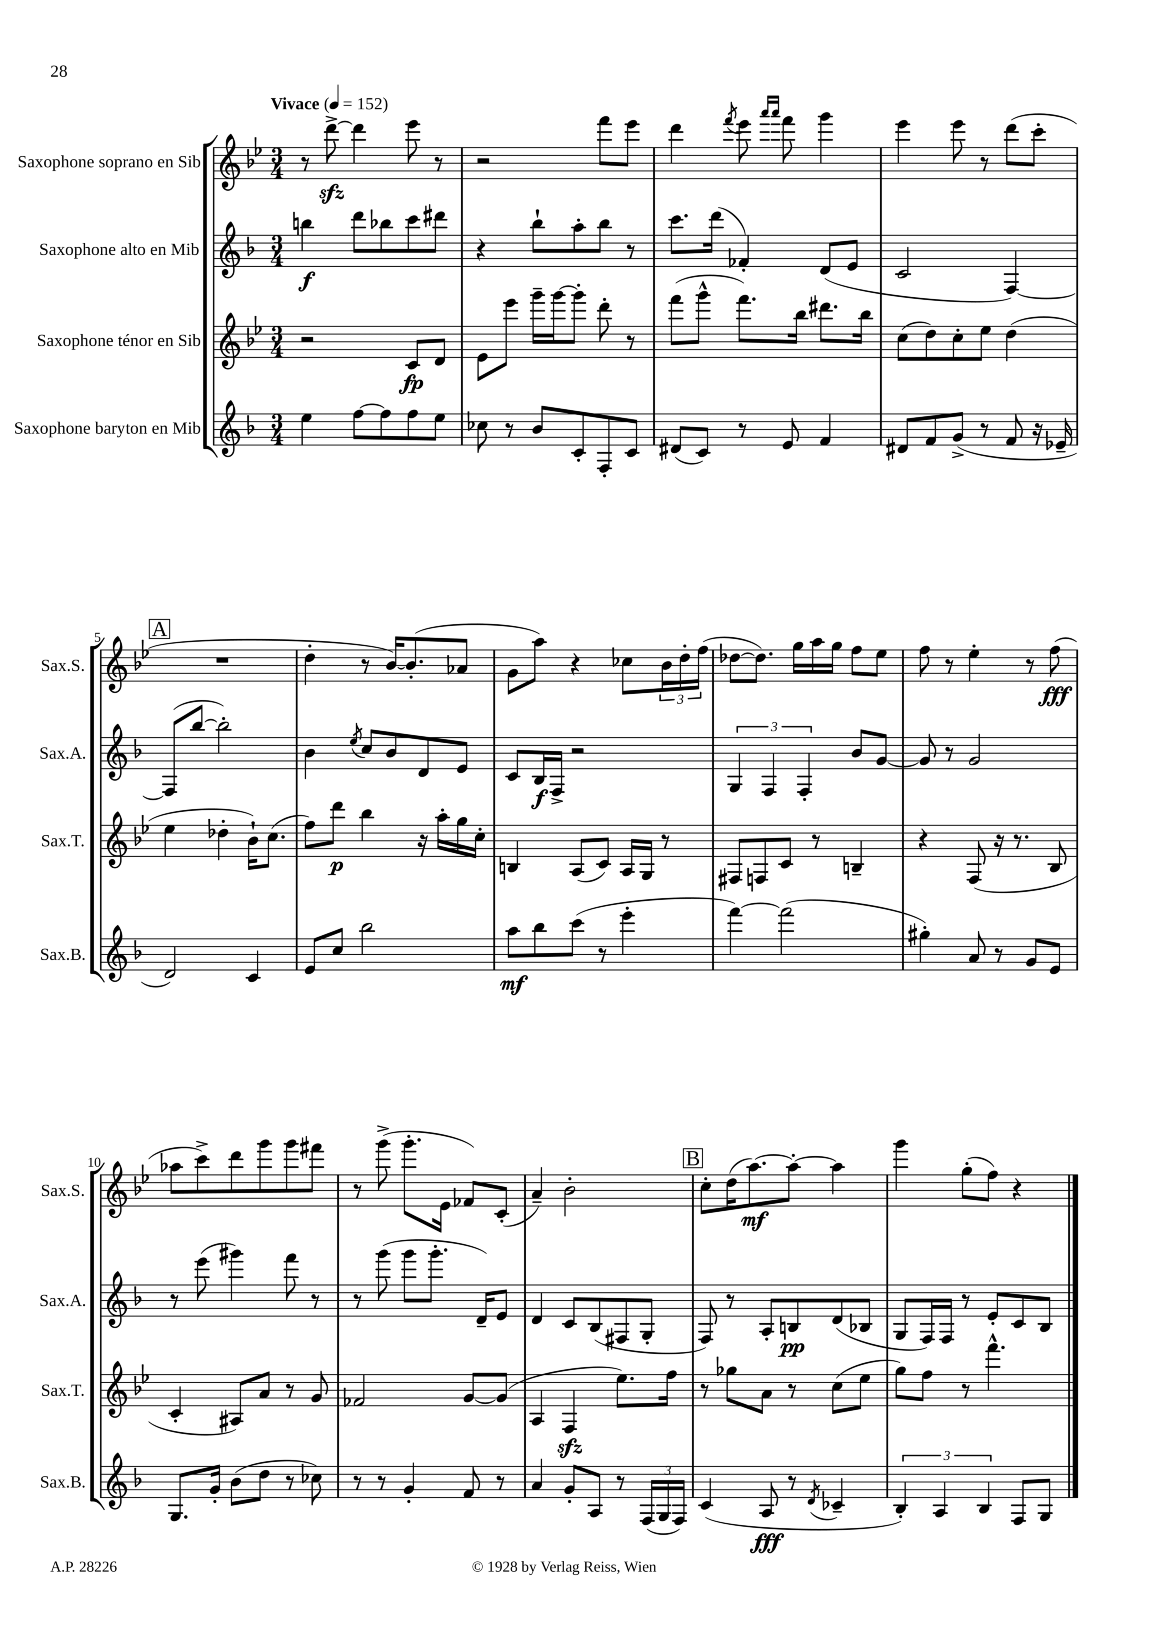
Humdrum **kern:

**kern	**dynam	**kern	**dynam	**kern	**dynam	**kern	**dynam
*part4	*part4	*part3	*part3	*part2	*part2	*part1	*part1
*staff4	*staff4	*staff3	*staff3	*staff2	*staff2	*staff1	*staff1
*I"Saxophone baryton en Mib	*	*I"Saxophone ténor en Sib	*	*I"Saxophone alto en Mib	*	*I"Saxophone soprano en Sib	*
*I'Sax.B.	*	*I'Sax.T.	*	*I'Sax.A.	*	*I'Sax.S.	*
*clefG2	*	*clefG2	*	*clefG2	*	*clefG2	*
*k[b-]	*	*k[b-e-]	*	*k[b-]	*	*k[b-e-]	*
*M3/4	*	*M3/4	*	*M3/4	*	*M3/4	*
*MM152	*	*MM152	*	*MM152	*	*MM152	*
=1	=1	=1	=1	=1	=1	=1	=1
!	!	!	!	!	!	!LO:TX:a:B:t=Vivace	!
4ee\	.	2r	.	4bbn\	f	8r	.
.	.	.	.	.	.	[8dddzz^\	.
[8ff\L	.	.	.	8ddd\L	.	4ddd\]	.
8ff\]	.	.	.	8bb-X\	.	.	.
8ff\	.	8c/L	fp	8ccc\	.	8eee-\	.
8ee\J	.	8d/J	.	8ddd#X\J	.	8r	.
=2	=2	=2	=2	=2	=2	=2	=2
8cc-X\	.	8e-\L	.	4r	.	2r	.
8r	.	8eee-\J	.	.	.	.	.
8b-/L	.	16ggg~\LL	.	8bb-`\L	.	.	.
.	.	[16ggg\J	.	.	.	.	.
8c'/	.	8ggg'\J]	.	8aa'\	.	.	.
8F'/	.	8ddd'\	.	8bb-\J	.	8fff\L	.
8c/J	.	8r	.	8r	.	8eee-\J	.
=3	=3	=3	=3	=3	=3	=3	=3
(8d#X/L	.	(8fff\L	.	8.ccc\L	.	4ddd\	.
8c/J)	.	8ggg^^\J	.	.	.	.	.
.	.	.	.	(16ddd\Jk	.	.	.
.	.	.	.	.	.	8qfff/	.
8r	.	8.fff\L)	.	4f-X'/)	.	8eee-\	.
.	.	.	.	.	.	16qqaaa/LL	.
.	.	.	.	.	.	16qqaaa/JJ	.
8e/	.	.	.	.	.	8fff\	.
.	.	16bb-\Jk	.	.	.	.	.
4f/	.	8.ddd#X\L	.	(8d/L	.	4ggg\	.
.	.	.	.	8e/J	.	.	.
.	.	16bb-\Jk	.	.	.	.	.
=4	=4	=4	=4	=4	=4	=4	=4
8d#X/L	.	(8cc\L	.	2c/	.	4eee-\	.
8f/	.	8dd\)	.	.	.	.	.
(8g^/J	.	8cc'\	.	.	.	8eee-\	.
8r	.	8ee-\J	.	.	.	8r	.
8f/	.	(4dd\	.	[4F/)	.	(8ddd\L	.
16r	.	.	.	.	.	8ccc'\J	.
16e-X~/	.	.	.	.	.	.	.
!!LO:LB:g=z
!!LO:REH:place=s1:t=A
=5	=5	=5	=5	=5	=5	=5	=5
2d/)	.	4ee-\	.	(8F/L]	.	2.r	.
.	.	.	.	[8bb-/J	.	.	.
.	.	4dd-X'\	.	2bb-'\])	.	.	.
4c/	.	16b-`\KL)	.	.	.	.	.
.	.	(8.cc\J	.	.	.	.	.
=6	=6	=6	=6	=6	=6	=6	=6
8e/L	.	8ff\L)	.	4b-\	.	4dd'\	.
8cc/J	.	8ddd\J	p	.	.	.	.
.	.	.	.	8qee/	.	.	.
2bb-\	.	4bb-\	.	8cc/L	.	8r	.
.	.	.	.	8b-/	.	[16b-/KL)	.
.	.	.	.	.	.	(8.b-'/]	.
.	.	16r	.	8d/	.	.	.
.	.	16aa'\LL	.	.	.	.	.
.	.	16gg\	.	8e/J	.	8a-X/J	.
.	.	16cc'\JJ	.	.	.	.	.
=7	=7	=7	=7	=7	=7	=7	=7
8aa\L	mf	4Bn/	.	8c/L	.	8g\L	.
8bb-\	.	.	.	16B-/L	f	8aa\J)	.
.	.	.	.	16F^/JJ	.	.	.
(8ccc\J	.	(8A/L	.	2r	.	4r	.
8r	.	8c/J)	.	.	.	.	.
4eee'\	.	16A/LL	.	.	.	8cc-X\L	.
.	.	16G/JJ	.	.	.	.	.
.	.	8r	.	.	.	24b-\L	.
.	.	.	.	.	.	24dd'\	.
.	.	.	.	.	.	(24ff\JJ	.
=8	=8	=8	=8	=8	=8	=8	=8
[4fff\)	.	8F#X/L	.	6G/	.	[8dd-X\L	.
.	.	8Fn/	.	.	.	8.dd-\J])	.
.	.	.	.	6F/	.	.	.
(2fff\]	.	8c/J	.	.	.	.	.
.	.	.	.	.	.	16gg\LL	.
.	.	.	.	6F'/	.	.	.
.	.	8r	.	.	.	16aa\	.
.	.	.	.	.	.	16gg\JJ	.
.	.	4Bn~/	.	8b-/L	.	8ff\L	.
.	.	.	.	[8g/J	.	8ee-\J	.
=9	=9	=9	=9	=9	=9	=9	=9
4gg#X'\)	.	4r	.	8g/]	.	8ff\	.
.	.	.	.	8r	.	8r	.
8a/	.	(8F/	.	2g/	.	4ee-'\	.
8r	.	16r	.	.	.	.	.
.	.	8.r	.	.	.	.	.
8g/L	.	.	.	.	.	8r	.
8e/J	.	8B-/	.	.	.	(8ff\	fff
!!LO:LB:g=z
=10	=10	=10	=10	=10	=10	=10	=10
8.G/L	.	4c'/	.	8r	.	8aa-X\L	.
.	.	.	.	(8eee\	.	8ccc^\)	.
16g'/Jk	.	.	.	.	.	.	.
(8b-\L	.	8A#X/L)	.	4ggg#X\)	.	8ddd\	.
8dd\J	.	8a/J	.	.	.	8ggg\	.
8r	.	8r	.	8fff\	.	8ggg\	.
8cc-X\)	.	8g/	.	8r	.	8fff#X\J	.
=11	=11	=11	=11	=11	=11	=11	=11
8r	.	2f-X/	.	8r	.	8r	.
8r	.	.	.	(8ggg\	.	(8ggg^\	.
4g'/	.	.	.	8ggg\L	.	8.ggg'\L	.
.	.	.	.	8.ggg'\J	.	.	.
.	.	.	.	.	.	16e-\Jk	.
8f/	.	[8g/L	.	.	.	8f-X/L)	.
.	.	.	.	16d~/KL)	.	.	.
8r	.	(8g/J]	.	8e/J	.	(8c'/J	.
=12	=12	=12	=12	=12	=12	=12	=12
4a/	.	4A/	.	4d/	.	4a~/)	.
8g'/L	.	4Fzz/	.	8c/L	.	2b-'\	.
8A/J	.	.	.	(8B-/	.	.	.
8r	.	8.ee-\L)	.	8F#X/	.	.	.
(24F/LL	.	.	.	8G'/J	.	.	.
24G/	.	.	.	.	.	.	.
.	.	16ff\Jk	.	.	.	.	.
24F/JJ)	.	.	.	.	.	.	.
!!LO:REH:place=s1:t=B
=13	=13	=13	=13	=13	=13	=13	=13
(4c/	.	8r	.	8F/)	.	8cc'\L	.
.	.	8gg-X\L	.	8r	.	(16dd\K	.
.	.	.	.	.	.	[8.aa\)	mf
8A/	fff	8a\J	.	8A'/L	.	.	.
8r	.	8r	.	8Bn/	pp	8aa'\J_	.
8qd/	.	.	.	.	.	.	.
4c-X~/	.	(8cc\L	.	(8d/	.	4aa\]	.
.	.	8ee-\J	.	8B-X/J	.	.	.
=14	=14	=14	=14	=14	=14	=14	=14
6B-'/)	.	8gg\L)	.	8G/L	.	4ggg\	.
.	.	8ff\J	.	16F/L)	.	.	.
6A/	.	.	.	.	.	.	.
.	.	.	.	16F/JJ	.	.	.
.	.	8r	.	8r	.	(8gg'\L	.
6B-/	.	.	.	.	.	.	.
.	.	4.fff^^\	.	8e'/L	.	8ff\J)	.
8F/L	.	.	.	8c/	.	4r	.
8G/J	.	.	.	8B-/J	.	.	.
==	==	==	==	==	==	==	==
*-	*-	*-	*-	*-	*-	*-	*-
